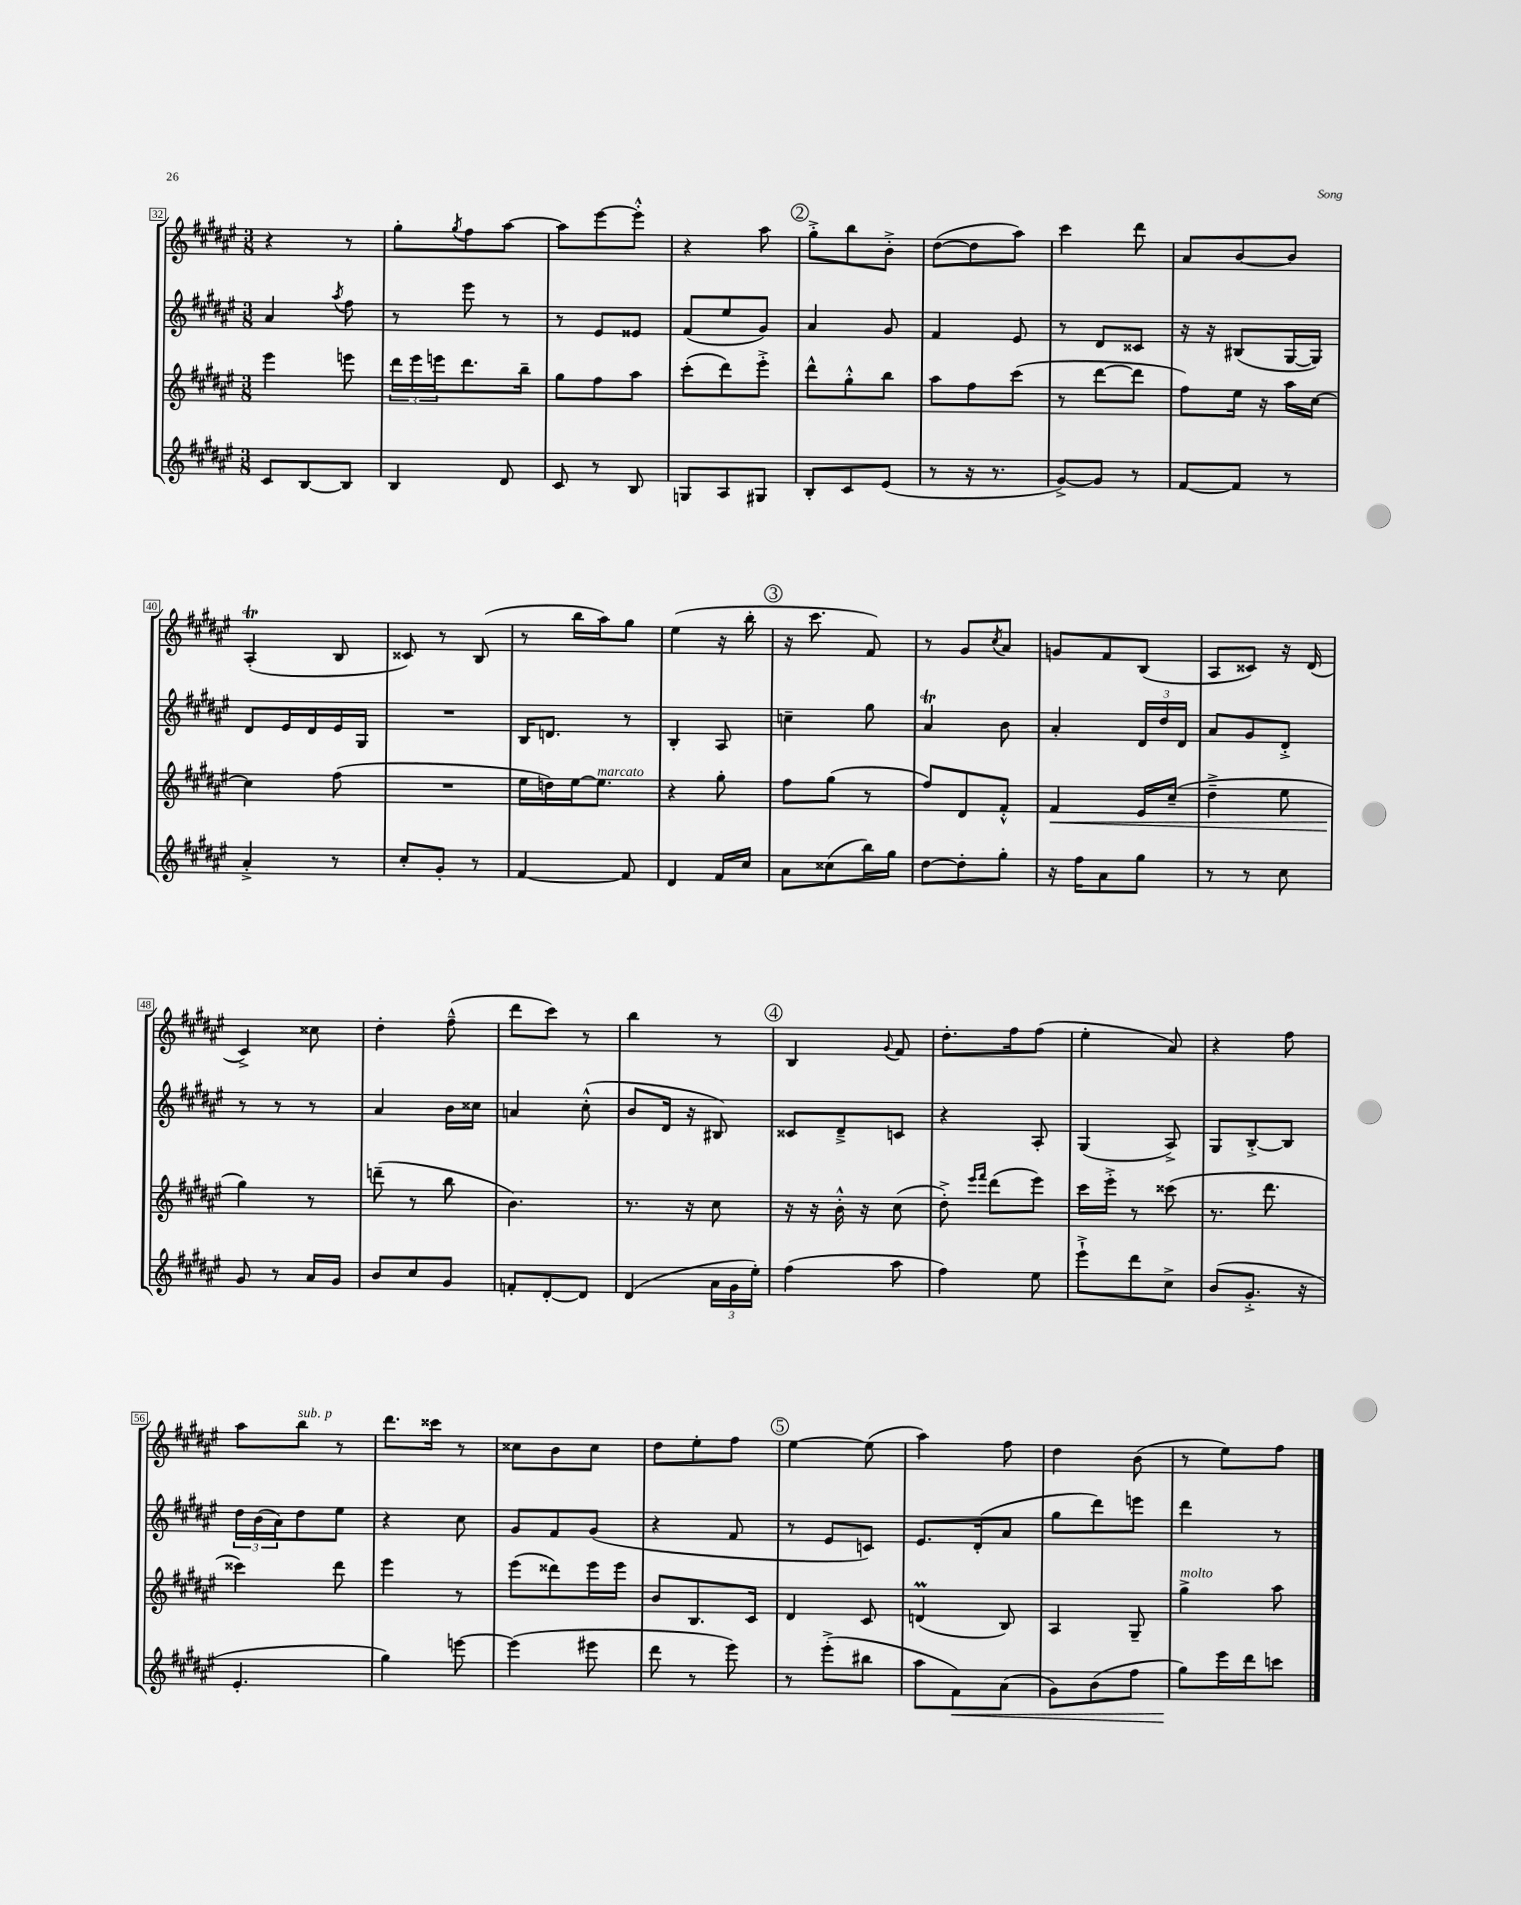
<<
\new StaffGroup <<
\new Staff = "s0" {
    \clef treble \key fis \major \numericTimeSignature \time 3/8
    r4 r8 |
    gis''8-. \acciaccatura { gis''8 } fis''8 ais''8~ |
    ais''8 eis'''8~ eis'''8-.-^ |
    r4 ais''8 |
    \mark \markup { \circle "2" } gis''8-.-> b''8 b'8-.-> |
    dis''8~( dis''8 ais''8) |
    cis'''4 dis'''8 |
    ais'8 b'8~ b'8 |
    ais4-.\trill( b8 |
    cisis'8) r8 b8( |
    r8 b''16 ais''16) gis''8 |
    eis''4( r16 b''16-. |
    \mark \markup { \circle "3" } r16 cis'''8. fis'8) |
    r8 gis'8 \acciaccatura { cis''8 } ais'8 |
    g'8 fis'8 b8( |
    ais8 cisis'8) r16 dis'16( |
    cis'4->) cisis''8 |
    dis''4-. fis''8---^( |
    dis'''8 cis'''8) r8 |
    b''4 r8 |
    \mark \markup { \circle "4" } b4 \appoggiatura { gis'8 } fis'8 |
    dis''8.-. fis''16 fis''8( |
    eis''4-. ais'8) |
    r4 fis''8 |
    ais''8 b''8^\markup { \italic "sub. p" } r8 |
    dis'''8. cisis'''16 r8 |
    cisis''8 b'8 cisis''8 |
    dis''8 eis''8-. fis''8 |
    \mark \markup { \circle "5" } eis''4~ eis''8( |
    ais''4) fis''8 |
    dis''4 b'8( |
    r8 eis''8) fis''8 \bar "|." |
}
\new Staff = "s1" {
    \clef treble \key fis \major \numericTimeSignature \time 3/8
    ais'4 \acciaccatura { ais''8 } fis''8 |
    r8 eis'''8 r8 |
    r8 eis'8 eisis'8 |
    fis'8( eis''8 gis'8) |
    \mark \markup { \circle "2" } ais'4 gis'8 |
    fis'4 eis'8 |
    r8 dis'8 cisis'8 |
    r16 r16 bis8( gis16~ gis16) |
    dis'8 eis'16 dis'16 eis'16 gis16 |
    R4. |
    b16 d'8. r8 |
    b4-. ais8 |
    \mark \markup { \circle "3" } c''4-- gis''8 |
    ais'4\trill b'8 |
    ais'4-. \tuplet 3/2 { dis'16 dis''16 dis'16 } |
    ais'8 gis'8 dis'8-.-> |
    r8 r8 r8 |
    ais'4 b'16 cisis''16 |
    a'4 cis''8-.-^( |
    b'8 dis'16 r16 bis8) |
    \mark \markup { \circle "4" } cisis'8 dis'8---> c'8 |
    r4 ais8-. |
    gis4( ais8->) |
    gis8 b8~-.-> b8 |
    \tuplet 3/2 { dis''16 b'16( ais'16) } dis''8 eis''8 |
    r4 cis''8 |
    gis'8 fis'8 gis'8( |
    r4 fis'8 |
    \mark \markup { \circle "5" } r8 eis'8 c'8) |
    eis'8. dis'16-.( ais'8 |
    gis''8 dis'''8) e'''8 |
    dis'''4 r8 \bar "|." |
}
\new Staff = "s2" {
    \clef treble \key fis \major \numericTimeSignature \time 3/8
    eis'''4 e'''8 |
    \tuplet 3/2 { dis'''16 eis'''16 e'''16 } dis'''8. b''16-- |
    gis''8 fis''8 ais''8 |
    cis'''8-.( dis'''8) eis'''8-.-> |
    \mark \markup { \circle "2" } dis'''8-^ gis''8-.-^ b''8 |
    ais''8 fis''8 cis'''8( |
    r8 dis'''8~ dis'''8 |
    fis''8) eis''16 r16 ais''16 cis''16~ |
    cis''4 fis''8( |
    R4. |
    eis''16 d''16) eis''16~ eis''8.^\markup { \italic "marcato" } |
    r4 gis''8-. |
    \mark \markup { \circle "3" } fis''8 gis''8( r8 |
    fis''8) dis'8 fis'8-.-^ |
    fis'4\< eis'16 cis''16--( |
    dis''4---> eis''8 |
    gis''4\!) r8 |
    d'''8--( r8 b''8 |
    b'4.) |
    r8. r16 cis''8 |
    \mark \markup { \circle "4" } r16 r16 b'16-.-^ r16 cis''8( |
    dis''8-.->) \grace { eis'''16 fis'''16 } dis'''8( eis'''8) |
    cis'''16 eis'''16-.-> r8 cisis'''8( |
    r8. dis'''8. |
    cisis'''4) dis'''8 |
    eis'''4 r8 |
    eis'''8( disis'''8) eis'''16 eis'''16 |
    b'8 b8. cis'16 |
    \mark \markup { \circle "5" } dis'4 cis'8 |
    d'4\prall( b8) |
    ais4 gis8-- |
    gis''4->^\markup { \italic "molto" } ais''8 \bar "|." |
}
\new Staff = "s3" {
    \clef treble \key fis \major \numericTimeSignature \time 3/8
    cis'8 b8~ b8 |
    b4 dis'8 |
    cis'8 r8 b8 |
    g8 ais8 gis8 |
    \mark \markup { \circle "2" } b8-. cis'8 eis'8( |
    r8 r16 r8. |
    gis'8~->) gis'8 r8 |
    fis'8~ fis'8 r8 |
    ais'4-.-> r8 |
    cis''8-. gis'8-. r8 |
    fis'4~ fis'8 |
    dis'4 fis'16 cis''16 |
    \mark \markup { \circle "3" } ais'8 cisis''8( b''16) gis''16 |
    dis''8~ dis''8-. gis''8-. |
    r16 fis''16 ais'8 gis''8 |
    r8 r8 cis''8 |
    gis'8 r8 ais'16 gis'16 |
    b'8 cis''8 gis'8 |
    f'8-. dis'8~-. dis'8 |
    dis'4( \tuplet 3/2 { ais'16 gis'16 eis''16-.) } |
    \mark \markup { \circle "4" } fis''4( ais''8 |
    fis''4) eis''8 |
    eis'''8-!-> dis'''8 cis''8-> |
    b'8( gis'8.-.-> r16 |
    eis'4.-. |
    gis''4) e'''8~ |
    e'''4( eis'''8 |
    dis'''8 r8 eis'''8) |
    \mark \markup { \circle "5" } r8 eis'''8-.->( bis''8 |
    ais''8 fis'8\<) ais'8( |
    gis'8) b'8( fis''8 |
    gis''8\!) eis'''16 dis'''16 c'''8 \bar "|." |
}
>>
>>
\layout { \context { \Score currentBarNumber = #32 \override BarNumber.stencil = #(make-stencil-boxer 0.1 0.3 ly:text-interface::print) } }
